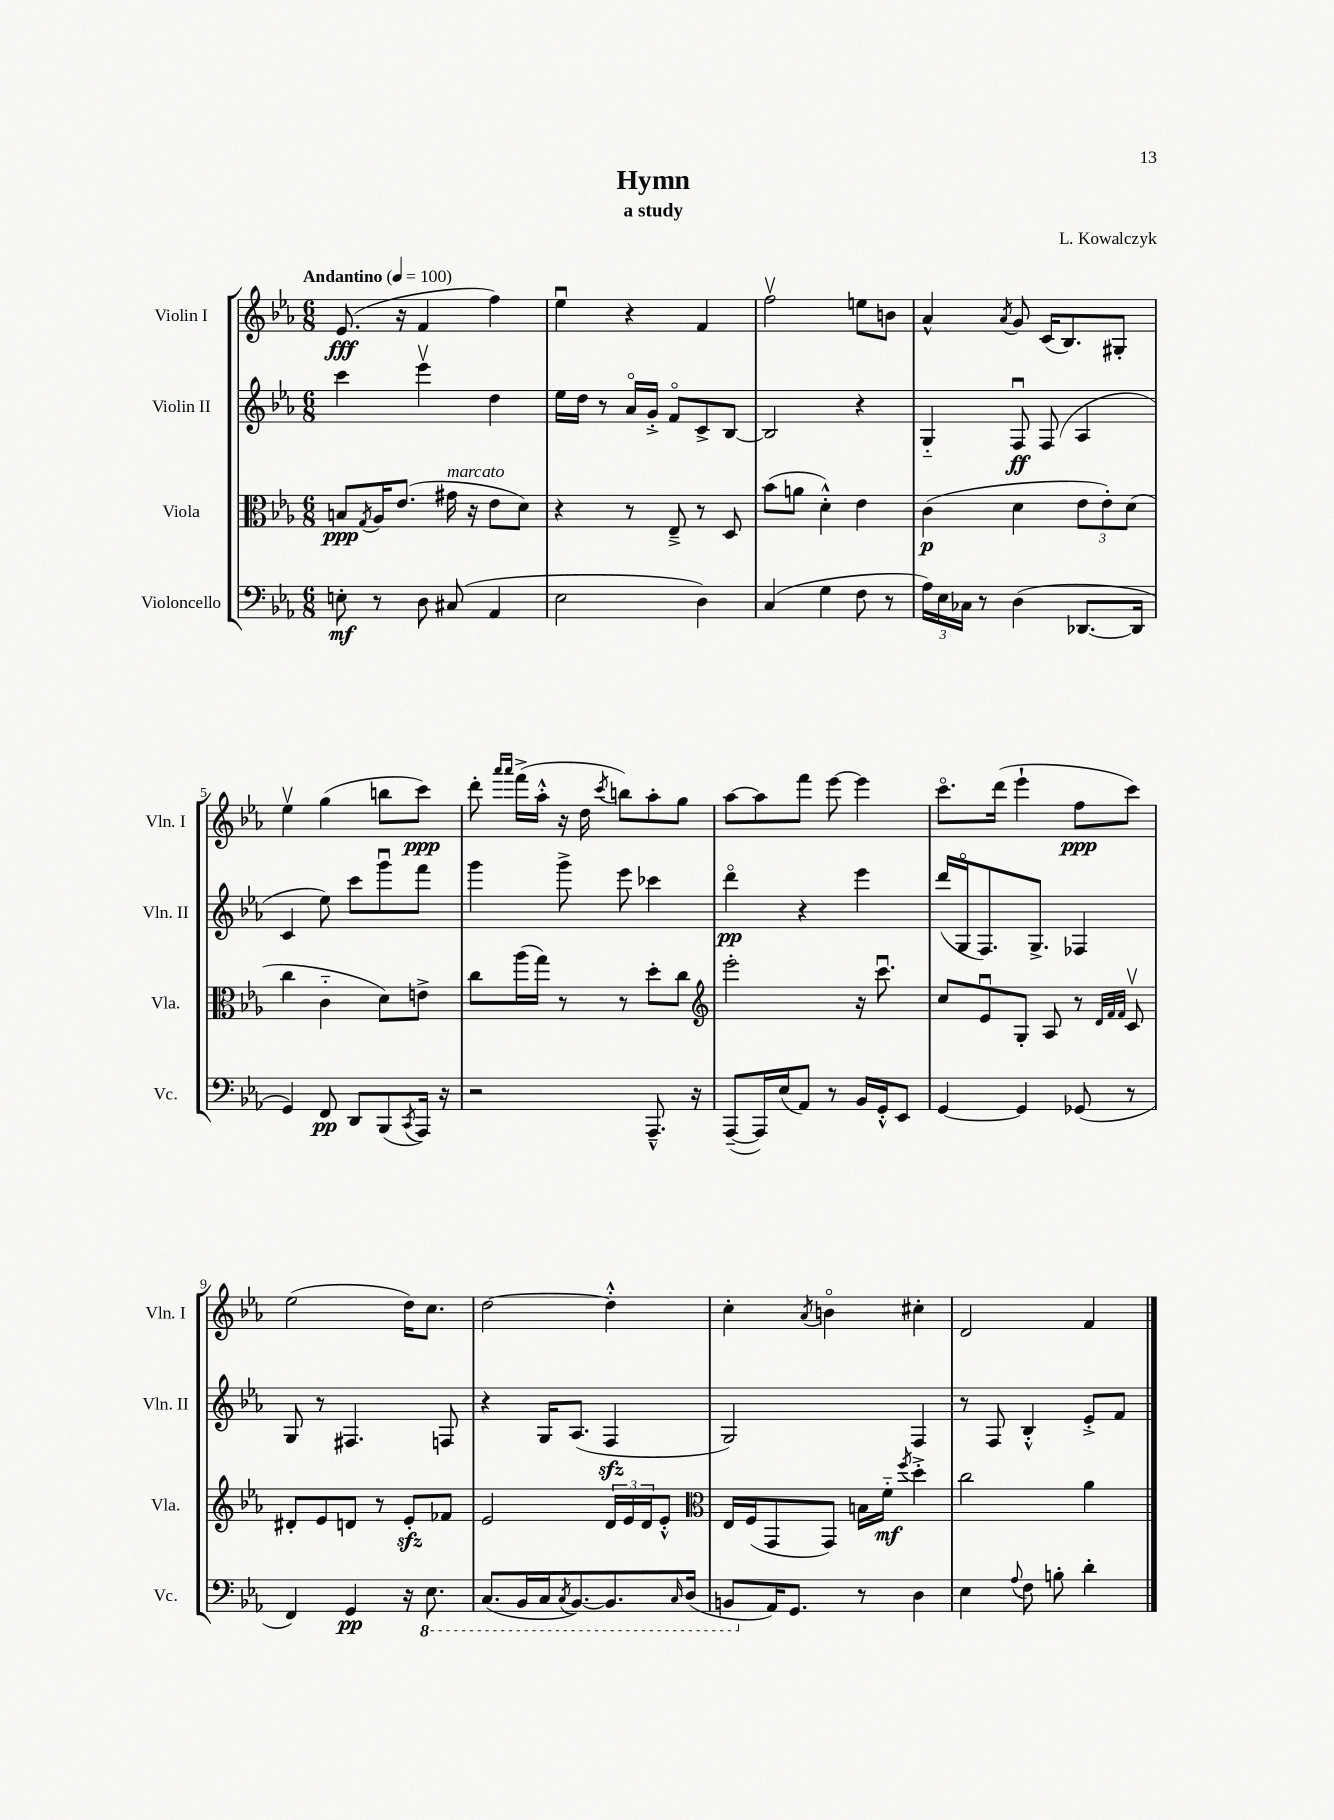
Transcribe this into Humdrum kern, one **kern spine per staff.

**kern	**dynam	**kern	**dynam	**kern	**dynam	**kern	**dynam
*part4	*part4	*part3	*part3	*part2	*part2	*part1	*part1
*staff4	*staff4	*staff3	*staff3	*staff2	*staff2	*staff1	*staff1
*I"Violoncello	*	*I"Viola	*	*I"Violin II	*	*I"Violin I	*
*I'Vc.	*	*I'Vla.	*	*I'Vln. II	*	*I'Vln. I	*
*clefF4	*	*clefC3	*	*clefG2	*	*clefG2	*
*k[b-e-a-]	*	*k[b-e-a-]	*	*k[b-e-a-]	*	*k[b-e-a-]	*
*M6/8	*	*M6/8	*	*M6/8	*	*M6/8	*
*MM100	*	*MM100	*	*MM100	*	*MM100	*
=1	=1	=1	=1	=1	=1	=1	=1
!	!	!	!	!	!	!LO:TX:a:B:t=Andantino	!
8En'\	mf	8Bn/L	ppp	4ccc\	.	(8.e-/	fff
.	.	8qG/	.	.	.	.	.
8r	.	16A-/K	.	.	.	.	.
.	.	(8.e-/J	.	.	.	16r	.
8D\	.	.	.	4eee-v\	.	4f/	.
!	!	!LO:TX:a:i:t=marcato	!	!	!	!	!
(8C#X/	.	16g#X\	.	.	.	.	.
.	.	16r	.	.	.	.	.
4AA-/	.	8e-\L	.	4dd\	.	4ff\)	.
.	.	8d\J)	.	.	.	.	.
=2	=2	=2	=2	=2	=2	=2	=2
2E-\	.	4r	.	16ee-\LL	.	4ee-u\	.
.	.	.	.	16dd\JJ	.	.	.
.	.	.	.	8r	.	.	.
.	.	8r	.	16a-/LL	.	4r	.
.	.	.	.	16g'^/JJ	.	.	.
.	.	8E-~^/	.	8f/L	.	.	.
4D\)	.	8r	.	8c^/	.	4f/	.
.	.	8D/	.	[8B-/J	.	.	.
=3	=3	=3	=3	=3	=3	=3	=3
(4C/	.	(8b-\L	.	2B-/]	.	2ffv\	.
.	.	8an\J	.	.	.	.	.
4G\	.	4d'^^\)	.	.	.	.	.
8F\	.	4e-\	.	4r	.	8een\L	.
8r	.	.	.	.	.	8bn\J	.
=4	=4	=4	=4	=4	=4	=4	=4
24A-\LL)	.	(4c\	p	4G/	.	4a-^^/	.
24E-\	.	.	.	.	.	.	.
24C-X\JJ	.	.	.	.	.	.	.
8r	.	.	.	.	.	.	.
.	.	.	.	.	.	8qa-/	.
(4D\	.	4d\	.	8Fu/	ff	8g/	.
.	.	.	.	(8F/	.	(16c/KL	.
.	.	.	.	.	.	8.B-/)	.
[8.DD-X/L	.	12e-\L	.	4A-/	.	.	.
.	.	12e-'\)	.	.	.	.	.
.	.	.	.	.	.	8G#X'/J	.
.	.	(12d\J	.	.	.	.	.
16DD-/Jk]	.	.	.	.	.	.	.
!!LO:LB:g=z
=5	=5	=5	=5	=5	=5	=5	=5
4GG/)	.	4cc\	.	4c/	.	4ee-v\	.
8FF/	pp	4c\	.	8ee-\)	.	(4gg\	.
8DD/L	.	.	.	8ccc\L	.	.	.
(8BBB-/	.	8d\L)	.	8gggu\	.	8bbn\L	.
8qCC/	.	.	.	.	.	.	.
16AAA-/Jk)	.	8en^\J	.	8fff\J	.	8ccc\J)	ppp
16r	.	.	.	.	.	.	.
=6	=6	=6	=6	=6	=6	=6	=6
2r	.	8cc\L	.	4ggg\	.	8ddd'\	.
.	.	.	.	.	.	16qqaaa-/LL	.
.	.	.	.	.	.	16qqaaa-/JJ	.
.	.	(16aa-\L	.	.	.	(16fff^\LL	.
.	.	16gg\JJ)	.	.	.	16aa-'^^\JJ	.
.	.	8r	.	8ggg^\	.	16r	.
.	.	.	.	.	.	16dd\	.
.	.	.	.	.	.	8qccc/	.
.	.	8r	.	8eee-\	.	8bbn\L)	.
8.AAA-~^^/	.	8dd'\L	.	4ccc-X\	.	8aa-'\	.
.	.	8cc\J	.	.	.	8gg\J	.
16r	.	.	.	.	.	.	.
=7	=7	=7	=7	=7	=7	=7	=7
*	*	*clefG2	*	*	*	*	*
([8AAA-~/L	.	2eee-'\	.	4ddd\	pp	[8aa-\L	.
16AAA-/L])	.	.	.	.	.	8aa-\]	.
(16E-/J	.	.	.	.	.	.	.
8AA-/J)	.	.	.	4r	.	8fff\J	.
8r	.	.	.	.	.	[8eee-\	.
16BB-/LL	.	16r	.	4eee-\	.	4eee-\]	.
16GG'^^/J	.	8.cccu\	.	.	.	.	.
8EE-/J	.	.	.	.	.	.	.
=8	=8	=8	=8	=8	=8	=8	=8
[4GG/	.	8cc/L	.	(16ddd/LL	.	8.ccc\L	.
.	.	.	.	16G/J	.	.	.
.	.	8e-u/	.	8.F/)	.	.	.
.	.	.	.	.	.	(16ddd\Jk	.
4GG/]	.	8G'/J	.	.	.	4eee-`\	.
.	.	.	.	8.G^/J	.	.	.
.	.	8A-/	.	.	.	.	.
(8GG-X/	.	8r	.	4F-X/	.	8ff\L	ppp
.	.	32qqd/LLL	.	.	.	.	.
.	.	32qqf/	.	.	.	.	.
.	.	32qqf/JJJ	.	.	.	.	.
8r	.	8cv/	.	.	.	8ccc\J)	.
!!LO:LB:g=z
=9	=9	=9	=9	=9	=9	=9	=9
4FF/)	.	8d#X'/L	.	8G/	.	(2ee-\	.
.	.	8e-/	.	8r	.	.	.
4GG/	pp	8dn/J	.	4.F#X/	.	.	.
.	.	8r	.	.	.	.	.
16r	.	8e-zz'/L	.	.	.	16dd\KL)	.
*8ba	*	*	*	*	*	*	*
8.EE-\	.	.	.	.	.	8.cc\J	.
.	.	8f-X/J	.	8Fn/	.	.	.
=10	=10	=10	=10	=10	=10	=10	=10
(8.CC/L	.	2e-/	.	4r	.	[2dd\	.
16BBB-/L	.	.	.	.	.	.	.
16CC/J	.	.	.	16G/KL	.	.	.
8qCC/	.	.	.	.	.	.	.
[8.BBB-/)	.	.	.	(8.A-/J	.	.	.
8.BBB-/]	.	24d/LL	.	4Fzz/	.	4dd'^^\]	.
.	.	24e-/	.	.	.	.	.
.	.	24d/J	.	.	.	.	.
.	.	8e-'^^/J	.	.	.	.	.
16qqCC/	.	.	.	.	.	.	.
(16DD/Jk	.	.	.	.	.	.	.
=11	=11	=11	=11	=11	=11	=11	=11
*	*	*clefC3	*	*	*	*	*
8BBBn/L	.	16E-/LL	.	2G/)	.	4cc'\	.
.	.	(16F/J	.	.	.	.	.
*X8ba	*	*	*	*	*	*	*
16AA-/K)	.	8GG/	.	.	.	.	.
8.GG/J	.	.	.	.	.	.	.
.	.	.	.	.	.	8qa-/	.
.	.	8GG/J)	.	.	.	4bn\	.
8r	.	16Bn\LL	.	.	.	.	.
.	.	16f\JJ	mf	.	.	.	.
.	.	8qff/	.	.	.	.	.
4D\	.	4dd'^\	.	4F/	.	4cc#X'\	.
=12	=12	=12	=12	=12	=12	=12	=12
4E-\	.	2cc\	.	8r	.	2d/	.
.	.	.	.	8F/	.	.	.
8qqA-/	.	.	.	.	.	.	.
8F\	.	.	.	4B-'^^/	.	.	.
8Bn'\	.	.	.	.	.	.	.
4d'\	.	4a-\	.	8e-'^/L	.	4f/	.
.	.	.	.	8f/J	.	.	.
==	==	==	==	==	==	==	==
*-	*-	*-	*-	*-	*-	*-	*-
